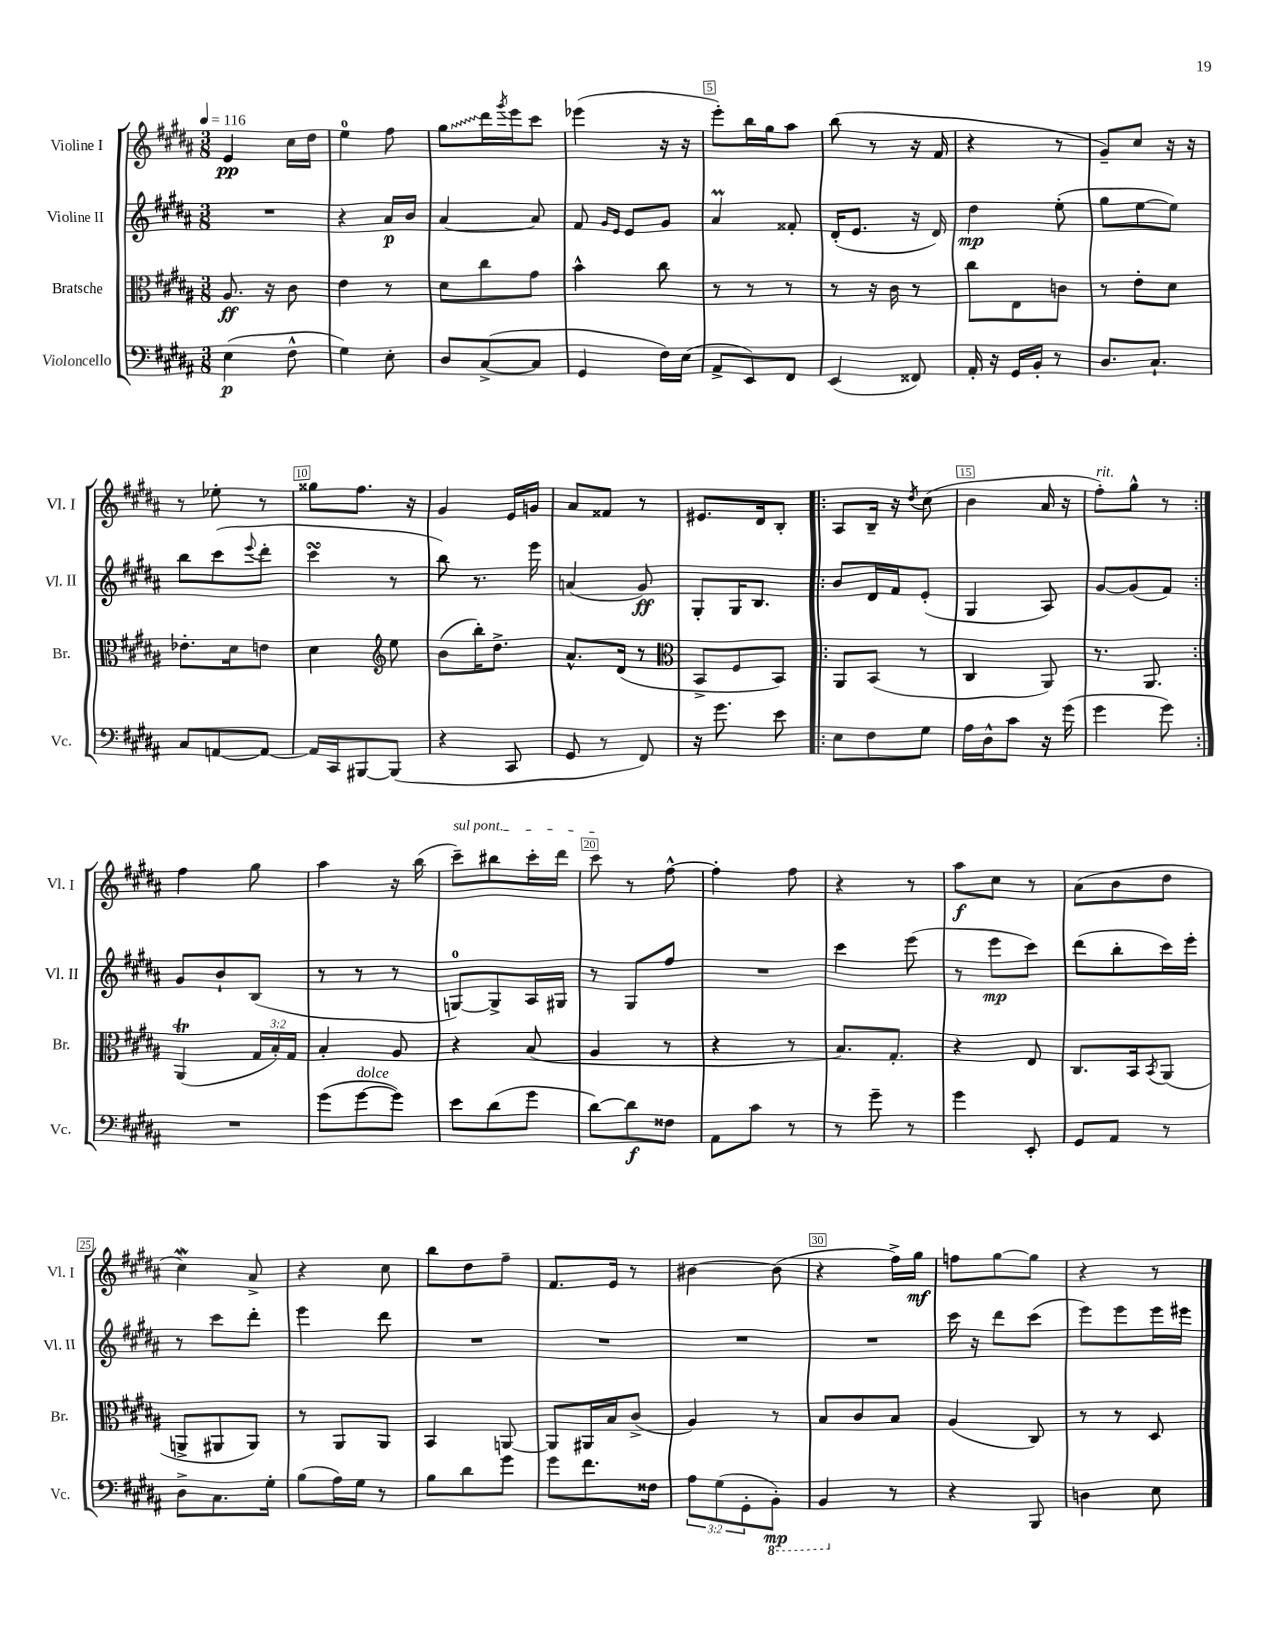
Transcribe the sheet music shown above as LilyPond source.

<<
\new StaffGroup <<
\new Staff = "s0" \with { instrumentName = "Violine I" shortInstrumentName = "Vl. I" } {
    \clef treble \key b \major \numericTimeSignature \time 3/8 \tempo 4 = 116
    e'4\pp cis''16 dis''16 |
    e''4-0 fis''8 |
    \once \override Glissando.style = #'zigzag gis''8\glissando dis'''16 \acciaccatura { gis'''8 } e'''16 cis'''8 |
    ees'''4( r16 r16 |
    e'''8-.) b''16 gis''16 ais''8 |
    b''8( r8 r16 fis'16 |
    r4 r8 |
    gis'8--) cis''8 r16 r16 |
    r8 ees''8-. r8 |
    gisis''8 fis''8. r16 |
    gis'4 e'16 g'16 |
    ais'8 fisis'8 r8 |
    eis'8. dis'16 b8-. |
    \repeat volta 2 { ais8 b16-- r16 \acciaccatura { dis''8 } cis''8( |
    b'4 ais'16 r16 |
    fis''8-.^\markup { \italic "rit." }) gis''8-^ r8 | }
    fis''4 gis''8 |
    ais''4 r16 b''16( |
    \once \override TextSpanner.bound-details.left.text = \markup { \italic "sul pont." } cis'''8--\startTextSpan) bis''8 cis'''16-. dis'''16 |
    cis'''8\stopTextSpan r8 fis''8~-^ |
    fis''4-. fis''8 |
    r4 r8 |
    ais''8\f cis''8 r8 |
    ais'8( b'8 dis''8 |
    cis''4\mordent) ais'8-> |
    r4 cis''8 |
    b''8 dis''8 fis''8-- |
    fis'8. e'16 r8 |
    bis'4~ bis'8( |
    r4 fis''16->) gis''16\mf |
    f''8 gis''8~ gis''8 |
    r4 r8 \bar "|." |
}
\new Staff = "s1" \with { instrumentName = "Violine II" shortInstrumentName = "Vl. II" } {
    \clef treble \key b \major \numericTimeSignature \time 3/8
    R4. |
    r4 ais'16\p b'16 |
    ais'4~ ais'8 |
    fis'8 \grace { gis'16 e'16 } e'8 gis'8 |
    ais'4\prall fisis'8-. |
    dis'16-.( e'8. r16 dis'16) |
    dis''4\mp e''8-.( |
    gis''8 e''8~ e''8) |
    b''8 cis'''8( \appoggiatura { e'''8 } dis'''8-. |
    cis'''4\turn r8 |
    b''8) r8. e'''16 |
    a'4( gis'8\ff) |
    gis8-. gis16 b8. |
    \repeat volta 2 { b'8 dis'16 fis'16 e'8-.( |
    gis4 ais8) |
    gis'8~ gis'8( fis'8) | }
    gis'8 b'8-! b8( |
    r8 r8 r8 |
    g8-0~) g8-> ais16 gis16 |
    r8 gis8 fis''8 |
    R4. |
    cis'''4 e'''8( |
    r8 e'''8\mp cis'''8) |
    dis'''8( b''8-. cis'''16) e'''16-. |
    r8 cis'''8 dis'''8-. |
    e'''4 dis'''8 |
    R4. |
    R4. |
    R4. |
    R4. |
    cis'''16 r16 dis'''8 cis'''8( |
    e'''8) e'''8 e'''16 eis'''16 \bar "|." |
}
\new Staff = "s2" \with { instrumentName = "Bratsche" shortInstrumentName = "Br." } {
    \clef alto \key b \major \numericTimeSignature \time 3/8 \override Staff.TupletNumber.text = #tuplet-number::calc-fraction-text
    ais8.\ff r16 cis'8 |
    e'4 r8 |
    dis'8 cis''8 gis'8 |
    b'4-^ cis''8 |
    r8 r8 r8 |
    r8 r16 cis'16 r8 |
    cis''8 e8 c'8 |
    r8 e'8-. dis'8 |
    ees'8.-. dis'16 e'8 |
    dis'4 \clef treble e''8 |
    b'8( b''16-.) dis''8.-> |
    ais'8.-^ dis'16( r8 |
    \clef alto b,8-> fis8 b,8) |
    \repeat volta 2 { ais,8 b,8( r8 |
    cis4 ais,8) |
    r8. ais,8. | }
    ais,4\trill( \tuplet 3/2 { gis16 b16-.) gis16 } |
    b4-. ais8 |
    r4 b8( |
    ais4 r8 |
    r4 r8 |
    b8.) gis8.-. |
    r4 e8 |
    cis8. b,16 \acciaccatura { b,8 } ais,8( |
    a,8-> ais,8 ais,8) |
    r8 ais,8 ais,8 |
    b,4 a,8~ |
    a,8 ais,16 b16 cis'8->( |
    ais4) r8 |
    b8 cis'8 b8 |
    ais4( cis8) |
    r8 r8 dis8 \bar "|." |
}
\new Staff = "s3" \with { instrumentName = "Violoncello" shortInstrumentName = "Vc." } {
    \clef bass \key b \major \numericTimeSignature \time 3/8 \override Staff.TupletNumber.text = #tuplet-number::calc-fraction-text
    e4\p( fis8-^ |
    gis4) e8-. |
    dis8 cis8~->( cis8 |
    gis,4 fis16) e16( |
    ais,8-> e,8) fis,8 |
    e,4( fisis,8) |
    ais,16-. r16 gis,16 b,16-. r8 |
    dis8. cis8.-! |
    cis8 a,8~ a,8~ |
    a,16 cis,16 bis,,8~ bis,,8( |
    r4 cis,8 |
    gis,8 r8 fis,8) |
    r16 gis'8. e'8 |
    \repeat volta 2 { e8 fis8 gis8 |
    ais16 dis16-^ cis'8 r16 gis'16( |
    gis'4 gis'8) | }
    R4. |
    gis'8( gis'8~^\markup { \italic "dolce" } gis'8) |
    e'8 dis'8( gis'8 |
    dis'8~) dis'8\f fisis8 |
    ais,8 cis'8 r8 |
    r8 gis'8-- r8 |
    gis'4 e,8-. |
    gis,8 ais,8 r8 |
    dis8-> cis8. gis16-. |
    b8( ais16) gis16 r8 |
    b8 dis'8 gis'8 |
    gis'8 fis'8. fisis16 |
    \tuplet 3/2 { ais8 gis8( gis,8-. } \ottava #-1 b,,8-.\mp) |
    b,,4 \ottava #0 r8 |
    r4 b,,8 |
    d4 e8 \bar "|." |
}
>>
>>
\layout { \context { \Score \override BarNumber.break-visibility = ##(#f #t #t) barNumberVisibility = #(every-nth-bar-number-visible 5) \override BarNumber.stencil = #(make-stencil-boxer 0.1 0.3 ly:text-interface::print) } }
